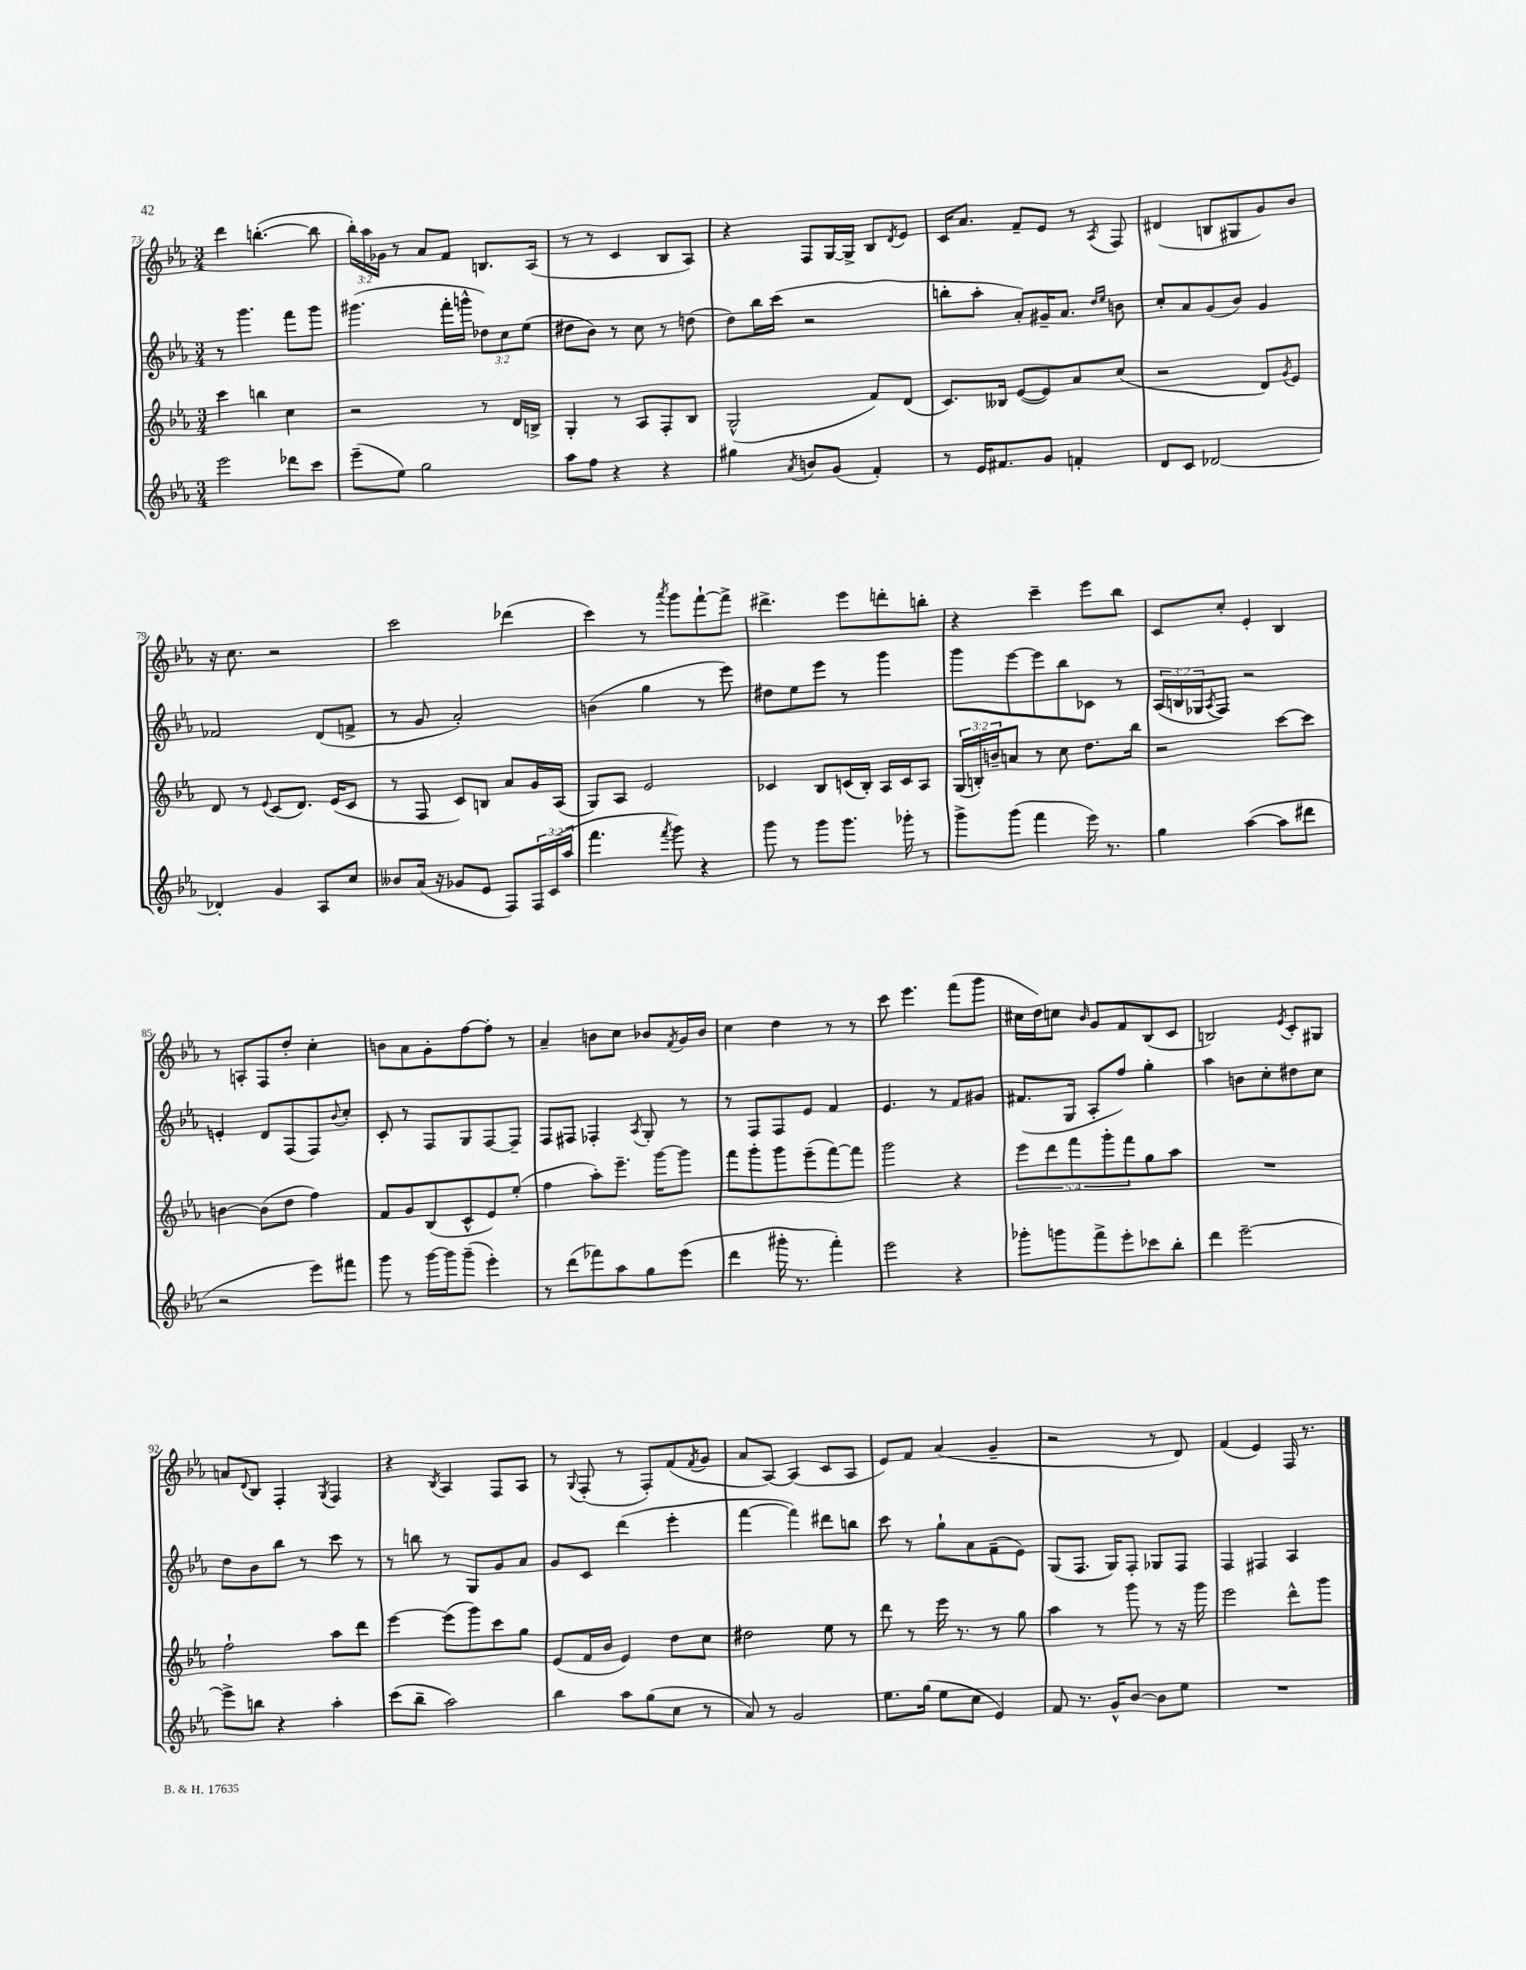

**kern	**kern	**kern	**kern
*part4	*part3	*part2	*part1
*staff4	*staff3	*staff2	*staff1
*clefG2	*clefG2	*clefG2	*clefG2
*k[b-e-a-]	*k[b-e-a-]	*k[b-e-a-]	*k[b-e-a-]
*M3/4	*M3/4	*M3/4	*M3/4
=73	=73	=73	=73
2eee-\	4ccc\	8r	4ddd\
.	.	4.ggg\	.
.	4bbn\	.	([4.bbn'\
8ddd-X\L	4cc\	8fff\L	.
8ccc\J	.	8ggg\J	8bb\]
=74	=74	=74	=74
(8eee-~\L	2r	(4.ggg#X\	24bb-'\LL)
.	.	.	24aa-\
.	.	.	24g-X\JJ
8ee-\J)	.	.	8r
2gg\	.	.	8a-/L
.	.	16fff'\LL	8f/J
.	.	16gggn^^\JJ	.
.	8r	12dd-X\L)	8.Bn/L
.	.	12cc\	.
.	16d/LL	.	.
.	.	(12ee-\J	.
.	16Bn^/JJ	.	(16A-/Jk
=75	=75	=75	=75
8aa-\L	4G'/	8dd#X\L	8r
8ff\J	.	8b-\J)	8r
4r	8r	8r	4c/
.	8A-/L	8cc\	.
4r	8F'/	8r	8B-/L
.	8B-/J	(8ddn\	8A-/J)
=76	=76	=76	=76
4gg#X\	(2G^^/	8dd\L)	4r
.	.	16bb-\L	.
.	.	(16ccc\JJ	.
8qa-/	.	.	.
8bn/L	.	2r	8F/L
(8g/J	.	.	[16G/L
.	.	.	16G^/JJ]
4f'/)	8f/L)	.	8B-/L
.	.	.	8qd/
.	(8d/J	.	8e-/J
=77	=77	=77	=77
8r	8.c/L)	8bbn'\L	16c/KL
.	.	.	8.a-/J
16e-/KL	.	8aa-'\J	.
8.f#X/	16B--X/Jk	.	.
.	([8e-/L	8a-'/L)	8f~/L
8g/J	8e-/])	16g#X~/K	8e-/J
.	.	8.a-/J	.
4fn'/	8a-/	.	8r
.	.	16qqdd/LL	.
.	.	16qqee-/JJ	8qA-/
.	(8cc/J	8bn\	8F/
=78	=78	=78	=78
8d/L	2r	8cc'/L	(4d#X/
8c/J	.	8a-/	.
[2d-X/	.	(8g/	8Bn/L
.	.	8b-/J)	8G#X/
.	8d/L)	4g/	8g/)
.	8qg/	.	.
.	8e-/J	.	8b-/J
!!LO:LB:g=z
=79	=79	=79	=79
4d-X'/]	8d/	2f-X/	16r
.	.	.	8.cc\
.	8r	.	.
.	8qqe-/	.	.
4g/	(8c/L	.	2r
.	8.d/J)	.	.
8A-/L	.	(8d/L	.
.	(16e-/KL	.	.
8cc/J	8c/J	8fn^/J	.
=80	=80	=80	=80
8b--X/L	8r	8r	2ccc\
(16a-/Jk	8F/	8g/	.
16r	.	.	.
8g-X/L	8c/L)	2a-'/)	.
8e-/J	8Bn/J	.	.
8F/L)	8a-/L	.	(4ddd-X\
24F/L	16g/L	.	.
(24c/	.	.	.
.	(16A-/JJ	.	.
24aa-/JJ	.	.	.
=81	=81	=81	=81
4.fff\	8G/L)	(4bn\	4ccc\)
.	8A-/J	.	.
.	2e-/	4gg\	8r
8qfff/	.	.	8qaaa-/
8ggg\)	.	.	8ggg\L
4r	.	8r	[8fff`\
.	.	8eee-\)	8fff^\J]
=82	=82	=82	=82
8ggg\	4c-X/	8dd#X\L	4.ddd#X^\
8r	.	8ee-\	.
8ggg\L	8B-/L	8eee-\J	.
8.ggg\J	(16cn/L	8r	8eee-\L
.	16B-'/JJ)	.	.
.	16A-/LL	4ggg\	8dddn'\
16ggg-X'\	16c/J	.	.
8r	8A-/J	.	8bbn'\J
=83	=83	=83	=83
8ggg^\L	(24G/LL	8ggg\L	4r
.	24Bn'/)	.	.
.	24bn~/J	.	.
(8ggg\J	8an/J	[8eee-\	.
4fff\	8r	8eee-\]	4ccc~\
.	8cc\	8bb-\	.
16eee-\)	8.dd\L	8c-X\J	8eee-\L
8.r	.	.	.
.	.	8r	8bb-\J
.	16bb-\Jk	.	.
=84	=84	=84	=84
4gg\	2r	(24A-/LL	8c/L
.	.	24Bn/	.
.	.	24G-X/J	.
.	.	8qA-/	.
.	.	8F/J)	8cc'/J
([4aa-\	.	2r	4e-'/
8aa-\L]	[8ccc\L	.	4B-/
8ddd#X\J	8ccc\J]	.	.
!!LO:LB:g=z
=85	=85	=85	=85
2r	[4bn\	4en'/	8r
.	.	.	8An'/L
.	(8b\L]	8d/L	8F/
.	8dd\J	(8F/	8dd'/J
8eee-\L)	4ff\)	8F/)	4cc'\
.	.	8qqb-/	.
8fff#X\J	.	8cc'/J	.
=86	=86	=86	=86
8ggg\	8f/L	8c'/	8bn\L
8r	8g/	8r	8a-\
[16ggg\LL	(8B-/	8F/L	8g'\
16ggg\J]	.	.	.
(8ggg~\J	8c^^/	8G/	[8ff\
4eee-'\)	8e-/)	[8F/	8ff'\J]
.	(8ee-'/J	8F~/J]	8r
=87	=87	=87	=87
8r	4ff\	8F/L	4a-~/
(8ddd\L	.	8F#X/J	.
8fff-X\)	8aa-'\L)	4F-X'/	8bn\L
8aa-\	8.eee-~\J	.	8cc\J
.	.	8qA-/	.
8gg\	.	8G'/	8b-X/L
.	[16ggg\KL	.	.
.	.	.	8qf/
(8eee-\J	8ggg\J]	8r	16g/L
.	.	.	16b-/JJ
=88	=88	=88	=88
4ddd\	8fff\L	8r	4cc\
.	8ggg'\	8F/L	.
16ggg#X'\	8ggg\	8F/	4dd\
8.r	.	.	.
.	(8eee-~\	8e-/J	.
4fff'\)	[8fff\)	4f/	8r
.	8fff\J]	.	8r
=89	=89	=89	=89
2eee-\	2ggg\	4.e-/	8ccc\
.	.	.	4.eee-\
.	.	8r	.
4r	4r	8f/L	(8fff\L
.	.	8g#X/J	8ggg\J
=90	=90	=90	=90
8ggg-X'\L	10eee-\L	(8.f#X/L	16cc#X\LL
.	.	.	16dd\J)
.	10ddd\	.	.
8gggn\	.	.	8ccn\J
.	.	16G/Jk	.
.	10fff\	.	.
.	.	.	16qqb-/
8fff^\	.	8A-'/L	8g/L
.	10ggg'\	.	.
8eee-'\	.	8ff/J)	8f/
.	10fff\	.	.
8ccc-X\	8gg\	4gg'\	(8B-/
8bb-'\J	8aa-\J	.	8c/J
=91	=91	=91	=91
4ddd\	2.r	4aa-\	2Bn/)
[2eee-~\	.	8bn\L	.
.	.	8cc'\	.
.	.	.	8qe-/
.	.	8dd#X\	8c'/L
.	.	8cc\J	8G#X/J
!!LO:LB:g=z
=92	=92	=92	=92
8eee-^\L]	2ff`\	8dd\L	8an/L
.	.	.	8qqd/
8bbn\J	.	8b-\	8B-/J
4r	.	8bb-\J	4F'/
.	.	8r	.
.	.	.	8qG/
4aa-'\	8aa-\L	8ccc\	4F/
.	8ddd\J	8r	.
=93	=93	=93	=93
(8ccc\L	[4eee-\	8r	4r
8bb-~\J	.	8bbn\	.
.	.	.	8qB-/
2aa-\)	(8eee-\L]	8r	4A-/
.	8ggg\)	8G/L	.
.	8ccc\	8g/	8F/L
.	8gg\J	8a-/J	8A-/J
=94	=94	=94	=94
4bb-\	(8e-/L	8g/L	8r
.	.	.	8qqG/
.	16f/L	8c/J	(8F'/
.	16b-/JJ	.	.
8aa-\L	4e-/)	(4ddd\	8r
(8gg\	.	.	8F'/L)
8cc\J	8dd\L	4eee-'\	(8f/
.	.	.	8qf/
8r	8cc\J	.	8g/J
=95	=95	=95	=95
8a-/)	2dd#X\	[4fff\	8a-/L
8r	.	.	[8A-/J)
2g/	.	4fff\])	(4A-/]
.	8ee-\	8ddd#X\L	8c/L
.	8r	8bbn\J	8A-/J
=96	=96	=96	=96
8.ee-\L	8ddd\	8ccc\	8e-/L)
.	8r	8r	8f/J
(16gg\Jk	.	.	.
8ee-\L	16eee-\	8gg`\L	(4a-/
.	8.r	.	.
8cc\J	.	8a-\	.
4e-/)	8r	(8f~\	4g~/
.	8gg\	8e-\J)	.
=97	=97	=97	=97
8f/	4aa-\	(8G/L	2r
8.r	.	8.F/J	.
.	8r	.	.
16g^^/KL	.	16G/KL)	.
[8b-/J	8ggg\	8F'/J	.
8b-\L]	8r	8G-X/L	8r
8ee-\J	16r	8F/J	8d/)
.	16ggg\	.	.
=98	=98	=98	=98
2.r	2eee-\	4F/	(4f/
.	.	4F#X/	4e-/)
.	8ddd^^\L	4A-/	16F/
.	.	.	8.r
.	8ggg\J	.	.
==	==	==	==
*-	*-	*-	*-
